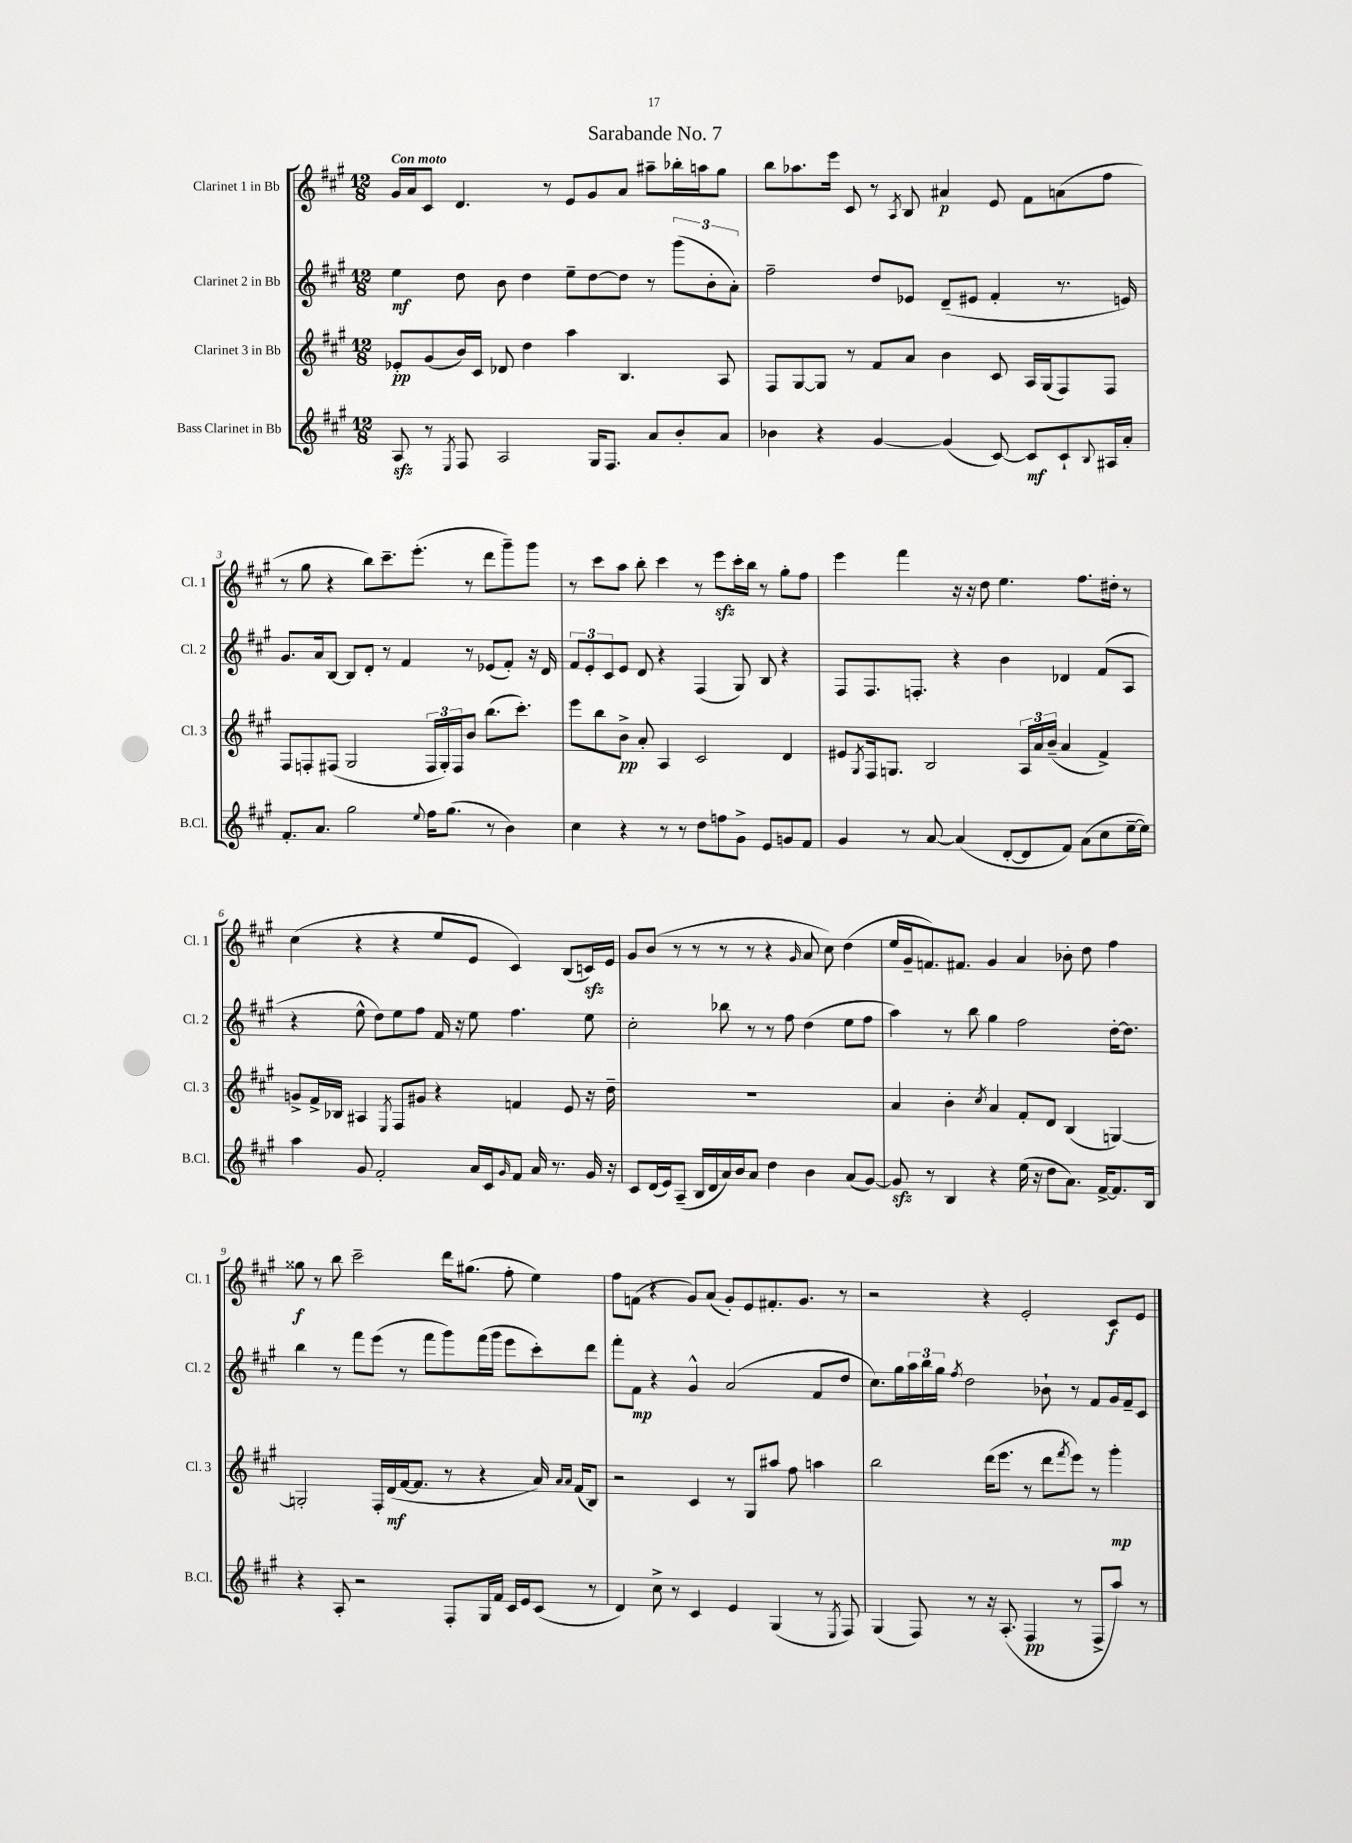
\header { title = "Sarabande No. 7" }
<<
\new StaffGroup <<
\new Staff = "s0" \with { instrumentName = "Clarinet 1 in Bb" shortInstrumentName = "Cl. 1" } {
    \clef treble \key a \major \numericTimeSignature \time 12/8 \tempo "Con moto"
    gis'16 a'16 cis'8 d'4. r8 e'8 gis'8 a'8 ais''8-- bes''16-. a''16 gis''8 |
    b''8 aes''8. e'''16 cis'8 r8 \acciaccatura { a8 } b8 ais'4\p e'8 fis'8 a'8( fis''8 |
    r8 gis''8 r4 b''8) cis'''8.-- e'''8.-.( r8 d'''8 gis'''8--) gis'''8 |
    r8 cis'''8 a''8 b''8-. cis'''4 r8 e'''8\sfz cis'''16-. b''16 r8 gis''8-. fis''8 |
    e'''4 fis'''4 r16 r16 d''8 e''4. fis''8. dis''16-. r8 |
    cis''4( r4 r4 e''8 e'8 cis'4) b8( c'16\sfz) e'16 |
    gis'8 b'8( r8 r8 r8 r8 r4 \grace { gis'16 } a'8 cis''8) d''4( |
    e''16 gis'16-- f'8.) fis'8. gis'4 a'4 bes'8-. d''8 fis''4 |
    gisis''8\f r8 b''8 cis'''2-- d'''16 gis''8.( fis''8-. e''4) |
    fis''8 f'8( r4 gis'8) a'8( gis'8-.) e'8 fis'8.-. gis'8. r8 |
    r2 r4 e'2-. cis'8\f e'8 \bar "|." |
}
\new Staff = "s1" \with { instrumentName = "Clarinet 2 in Bb" shortInstrumentName = "Cl. 2" } {
    \clef treble \key a \major \numericTimeSignature \time 12/8
    e''4\mf d''8 b'8 d''4 e''8-- d''8~ d''8 r8 \tuplet 3/2 { gis'''8( b'8-. a'8-.) } |
    fis''2-- d''8 ees'8 d'8--( eis'8 fis'4-. r8. e'16) |
    gis'8. a'16 b8~ b8 d'8-. r8 fis'4 r8 ees'8( fis'8-.) r16 d'16 |
    \tuplet 3/2 { fis'8 e'8-. cis'8 } e'8 d'8 r4 fis4( gis8) b8 r4 |
    fis8 fis8. f8.-. r4 b'4 des'4 fis'8( a8 |
    r4 e''8-^ d''8) e''8 fis''8 fis'16 r16 e''8 fis''4. e''8 |
    cis''2-. bes''8 r8 r8 fis''8 d''4( e''8 fis''8 |
    a''4) r8 b''8 gis''4 fis''2 d''16~-. d''8. |
    b''4 r8 fis'''8 e'''8( r8 fis'''8 gis'''8) fis'''16( gis'''16 e'''8 cis'''8-.) d'''8 |
    fis'''8-. fis'8\mp r4 gis'4-^ a'2( fis'8 d''8 |
    cis''8.) gis''16 \tuplet 3/2 { a''16 b''16 gis''16 } \acciaccatura { fis''8 } d''2 bes'8-! r8 fis'8 gis'16 fis'16-- cis'8 \bar "|." |
}
\new Staff = "s2" \with { instrumentName = "Clarinet 3 in Bb" shortInstrumentName = "Cl. 3" } {
    \clef treble \key a \major \numericTimeSignature \time 12/8
    ees'8-.\pp gis'8( b'16) cis'16 des'8 d''4 a''4 b4. a8 |
    fis8 gis8~ gis8 r8 fis'8 a'8 b'4 cis'8 a16 gis16( fis8) fis8 |
    fis8 f8-. fis8( gis2 \tuplet 3/2 { fis16 gis16-.) fis16 } b'8 b''8.( cis'''8.-.) |
    e'''8 b''8 b'8->\pp a'8-. a4 cis'2 d'4 |
    eis'8 \acciaccatura { gis8 } fis16 g8. b2 \tuplet 3/2 { a16 a'16 b'16--( } a'4 fis'4->) |
    g'8-> fis'16-> bes16 ais4 \acciaccatura { e8 } fis8 gis'8 r4 f'4 e'8 r16 d''16-- |
    R1. |
    a'4 b'4-. \acciaccatura { cis''8 } a'4 fis'8-. d'8 b4( g4~) |
    g2-. fis16-. d'16\mf( fis'16~ fis'8. r8 r4 a'16) \grace { a'16 a'16 } fis'16( b8) |
    r2 cis'4 r8 gis8 ais''8 fis''8 a''4 |
    b''2 d'''16( e'''8. r8 d'''8 \acciaccatura { fis'''8 } e'''8) r8 gis'''4-.\mp \bar "|." |
}
\new Staff = "s3" \with { instrumentName = "Bass Clarinet in Bb" shortInstrumentName = "B.Cl." } {
    \clef treble \key a \major \numericTimeSignature \time 12/8
    a8\sfz r8 \acciaccatura { e8 } fis8 a2 gis16 fis8. a'8 b'8-. a'8 |
    bes'4 r4 gis'4~ gis'4( cis'8~) cis'8\mf cis'8-! \appoggiatura { b8 } ais16 a'16-. |
    fis'8.-. a'8. gis''2 \appoggiatura { e''8 } fis''16 gis''8.( r8 b'4) |
    cis''4 r4 r8 r8 d''8 f''8 gis'8-> e'8 g'8 fis'8 |
    gis'4 r8 a'8~ a'4( d'8~-. d'8 fis'8) a'8( cis''8 e''16~-- e''16) |
    a''4 gis'8 fis'2-. a'16 cis'16 \grace { gis'16 } fis'8 a'16 r8. gis'16 r16 |
    cis'8 d'16( e'16) a8--( b16 d'16 a'16) b'16 a'8 d''4 b'4 a'8( gis'8~) |
    gis'8\sfz r8 b4 r4 e''16( r16 d''8 a'8.) fis'16~-> fis'8. b16 |
    r4 a8-. r2 fis8-. gis16 fis'16 cis'16 e'16 cis'8( r8 |
    d'4) cis''8-> r8 cis'4 e'4 gis4( r8 \acciaccatura { e8 } fis8) |
    gis4( fis8) r8 r16 a8.-.( fis4\pp r8 fis8-> a''8) r8 \bar "|." |
}
>>
>>
